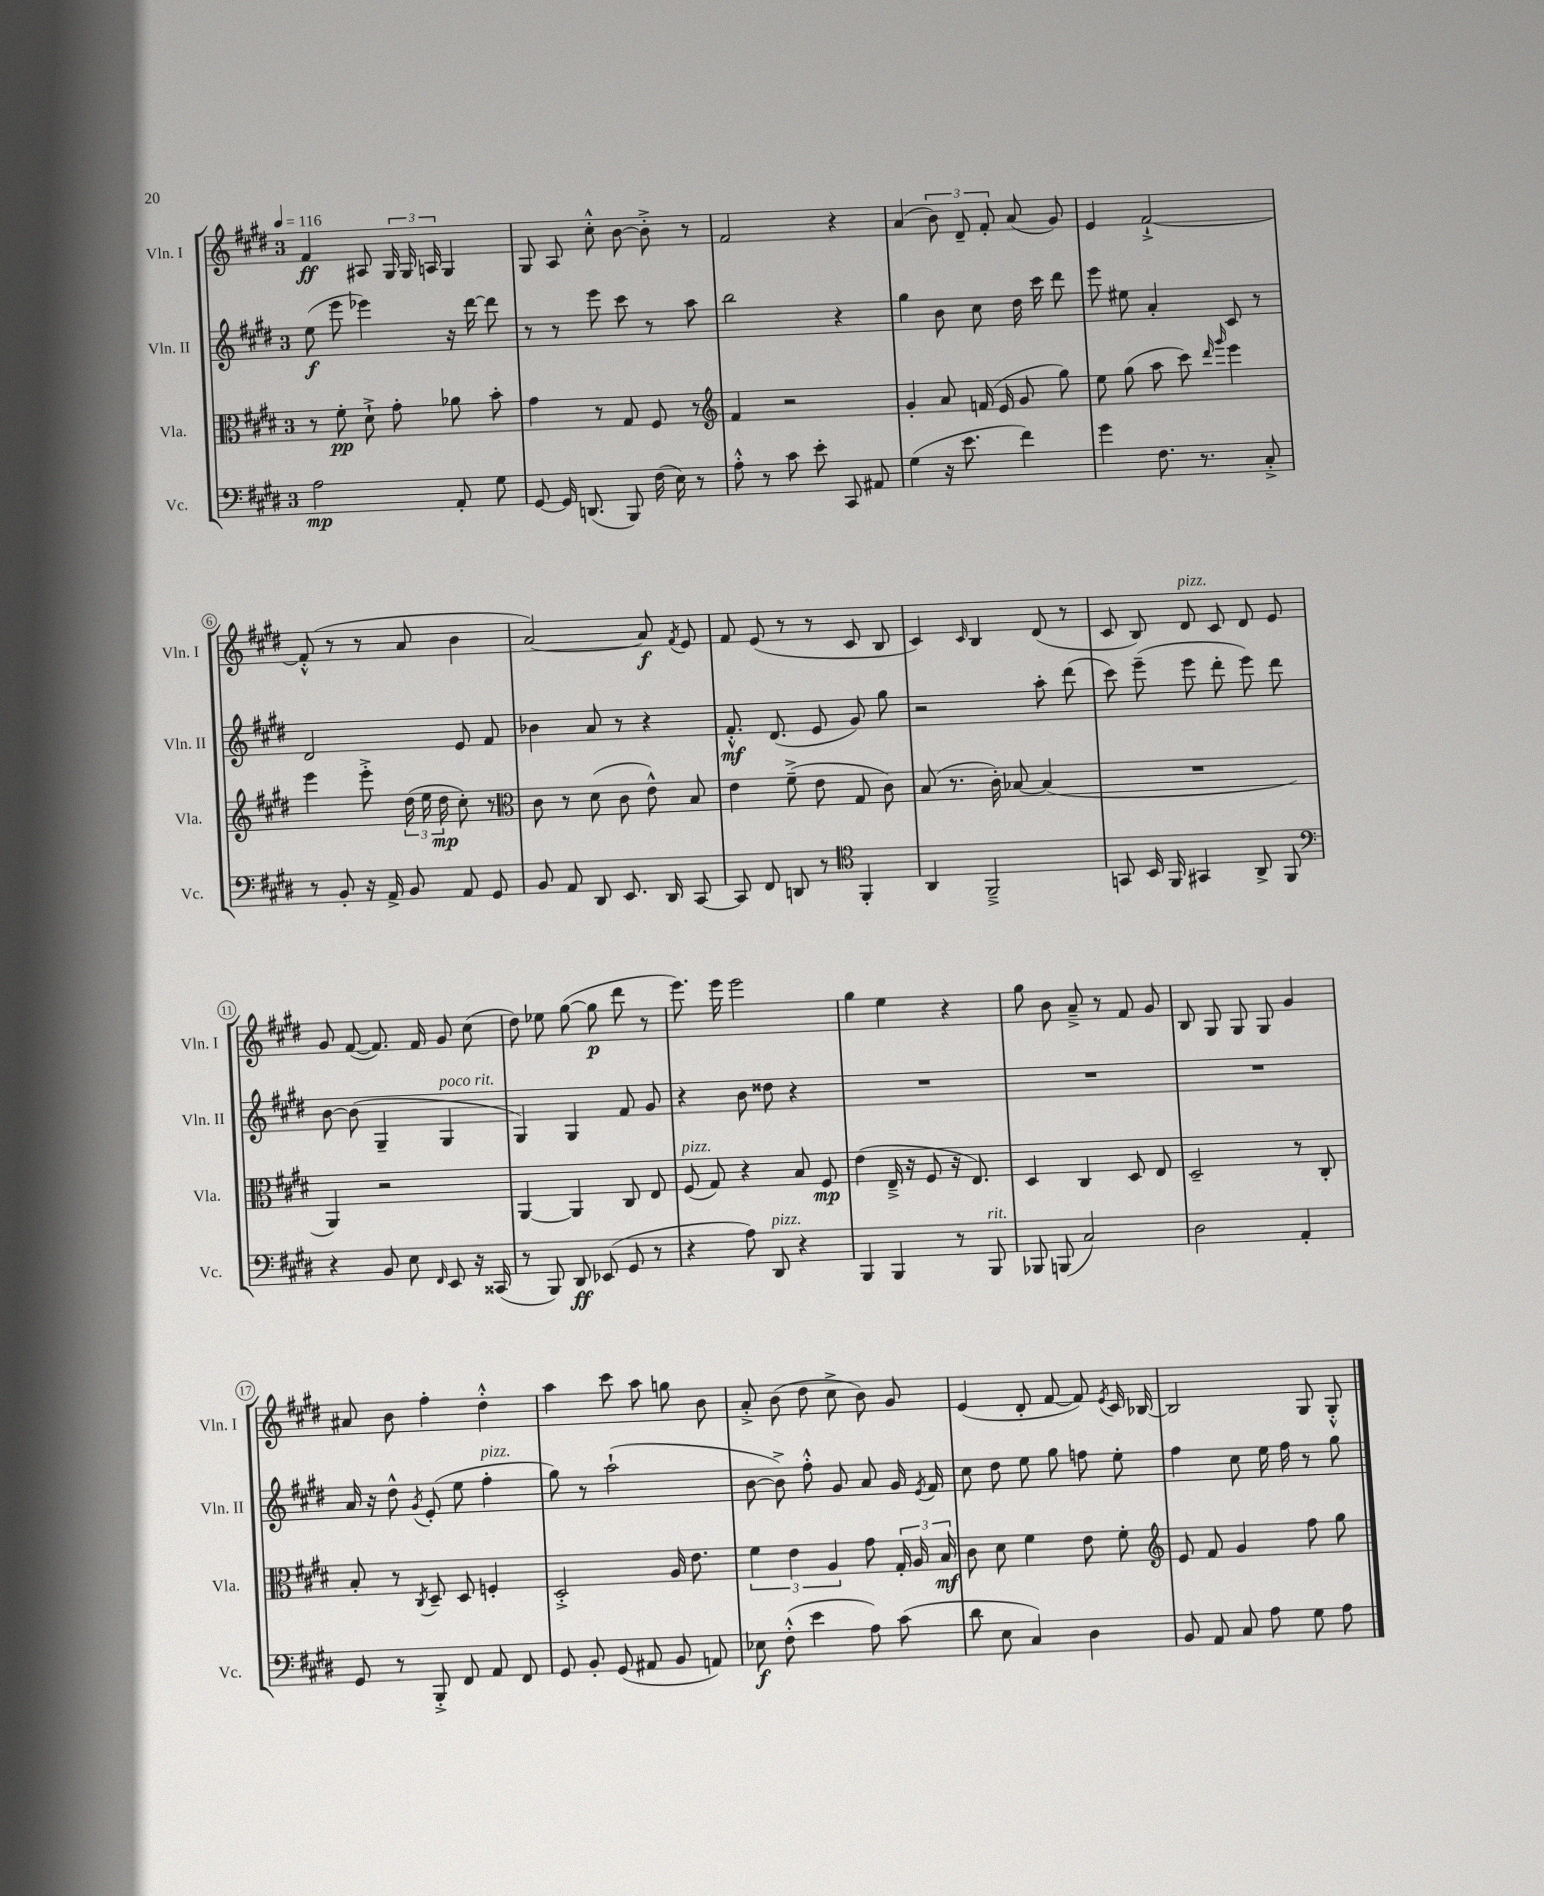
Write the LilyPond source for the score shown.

<<
\new StaffGroup <<
\new Staff = "s0" \with { instrumentName = "Vln. I" shortInstrumentName = "Vln. I" } {
    \clef treble \key e \major \once \override Staff.TimeSignature.style = #'single-digit \time 3/4 \tempo 4 = 116
    \autoBeamOff fis'4\ff ais8 \tuplet 3/2 { gis16 gis16 a16 } gis4 |
    gis8 a8 cis''8-.-^ b'8~ b'8-.-> r8 |
    fis'2 r4 |
    a'4( \tuplet 3/2 { b'8) dis'8-- fis'8-. } a'8( gis'8) |
    e'4 fis'2~-!-> |
    fis'8-.-^( r8 r8 a'8 b'4 |
    a'2~) a'8\f \acciaccatura { fis'8 } e'8 |
    fis'8 e'8( r8 r8 cis'8 b8 |
    cis'4) \grace { cis'16 } b4 dis'8( r8 |
    cis'8 b8) dis'8^\markup { \italic "pizz." } cis'8 dis'8 e'8 |
    gis'8 fis'8~( fis'8.) fis'16 gis'8 cis''8( |
    dis''8) ees''8 gis''8~( gis''8\p dis'''8 r8 |
    e'''8.) e'''16 e'''2 |
    gis''4 e''4 r4 |
    gis''8 b'8 a'8---> r8 fis'8 gis'8 |
    b8 gis8 gis8 gis8 gis'4 |
    ais'8 b'8 fis''4-. dis''4-.-^ |
    a''4 cis'''8 a''8 g''8 b'8 |
    a'8-.-> b'8( dis''8 cis''8-> b'8) gis'8 |
    e'4( dis'8-. fis'8~ fis'8) \acciaccatura { e'8 } cis'16 bes16~ |
    bes2 gis8 gis8-.-^ \bar "|." |
}
\new Staff = "s1" \with { instrumentName = "Vln. II" shortInstrumentName = "Vln. II" } {
    \clef treble \key e \major \once \override Staff.TimeSignature.style = #'single-digit \time 3/4
    \autoBeamOff e''8\f( e'''8 ees'''4) r16 dis'''16~ dis'''8 |
    r8 r8 e'''8 cis'''8 r8 a''8 |
    b''2 r4 |
    gis''4 b'8 cis''8 dis''16 cis'''16 dis'''8 |
    e'''8 eis''8 a'4-. cis'8 r8 |
    dis'2 e'8 fis'8 |
    bes'4 a'8 r8 r4 |
    fis'8.-.-^\mf dis'8.( e'8 gis'8) gis''8 |
    r2 a''8-. dis'''8( |
    cis'''8) e'''8--( e'''8 dis'''8-. e'''8) dis'''8 |
    b'8~ b'8( gis4-- gis4^\markup { \italic "poco rit." } |
    gis4) gis4 fis'8 gis'8 |
    r4 b'8 disis''8 r4 |
    R2. |
    R2. |
    R2. |
    a'16 r16 dis''8-^ \acciaccatura { gis'8 } e'8-.( e''8 fis''4-.^\markup { \italic "pizz." } |
    gis''8) r8 a''2-!( |
    b'8~ b'8->) fis''8-.-^ gis'8 a'8 gis'16 \acciaccatura { e'8 } fis'16 |
    cis''8 dis''8 e''8 gis''8 f''8 e''8-. |
    fis''4 cis''8 e''16 fis''16 r8 gis''8 \bar "|." |
}
\new Staff = "s2" \with { instrumentName = "Vla." shortInstrumentName = "Vla." } {
    \clef alto \key e \major \once \override Staff.TimeSignature.style = #'single-digit \time 3/4
    \autoBeamOff r8 fis'8-.\pp dis'8-!-> gis'8-. aes'8 b'8-. |
    gis'4 r8 gis8 fis8 r8 |
    \clef treble fis'4 r2 |
    gis'4-. a'8 f'16( e'16 gis'8 gis''8) |
    e''8 gis''8( a''8 cis'''8) \grace { dis'''16 gis'''16 } e'''4 |
    e'''4 e'''8-.-> \tuplet 3/2 { dis''16( e''16 dis''16\mp } cis''8-.) r8 |
    \clef alto cis'8 r8 dis'8( cis'8 e'8-^) b8 |
    e'4 fis'8--->( e'8 gis8 cis'8) |
    b8( r8. cis'16-.) bes8~ bes4( |
    R2. |
    a,4) r2 |
    a,4~ a,4 cis8 e8 |
    fis8^\markup { \italic "pizz." }( gis8) r4 b8 fis8\mp |
    e'4( e16---> r16 fis8 r16 e8.) |
    dis4 cis4 dis8 e8 |
    dis2-- r8 cis8-. |
    b8-. r8 \acciaccatura { cis8 } dis8-- dis8 f4-. |
    dis2-.-> a16 e'8. |
    \tuplet 3/2 { fis'4 e'4 a4 } gis'8 \tuplet 3/2 { gis16-. a16 b16\mf } |
    cis'8 dis'8 fis'4 e'8 fis'8-. |
    \clef treble e'8 fis'8 gis'4 fis''8 gis''8 \bar "|." |
}
\new Staff = "s3" \with { instrumentName = "Vc." shortInstrumentName = "Vc." } {
    \clef bass \key e \major \once \override Staff.TimeSignature.style = #'single-digit \time 3/4
    \autoBeamOff a2\mp a,8-. gis8 |
    gis,8~ gis,16 d,8.( b,,8) fis16( e16) r8 |
    a8-.-^ r8 cis'8 e'8-. cis,8 ais,8 |
    gis4( r16 e'8. fis'4) |
    gis'4 fis8. r8. cis8-.-> |
    r8 b,8-. r16 a,16-> b,8 a,8 gis,8 |
    b,8 a,8 dis,8 e,8. dis,16 cis,8~ |
    cis,8 fis,8 d,8 r8 \clef tenor fis,4-. |
    a,4 fis,2---> |
    g,8 b,16 fis,16 gis,4 a,8-> fis,8 |
    \clef bass r4 b,8 e8 \grace { fis,16 } e,8 r16 cisis,16( |
    r8 b,,8) dis,8\ff ees,8( gis,8 r8 |
    r4 a8) dis,8^\markup { \italic "pizz." } r4 |
    b,,4 b,,4 r8 b,,8^\markup { \italic "rit." } |
    bes,,8 b,,8( cis2) |
    dis2 a,4-. |
    gis,8 r8 b,,8-.-> fis,8 a,8 fis,8 |
    gis,8 b,8-. gis,8( ais,8 b,8 a,8) |
    ees8\f fis8-.-^( e'4 a8) cis'8( |
    dis'8 e8 cis4) dis4 |
    b,8 a,8 cis8 a8 gis8 a8 \bar "|." |
}
>>
>>
\layout { \context { \Score \override BarNumber.stencil = #(make-stencil-circler 0.1 0.3 ly:text-interface::print) } }
